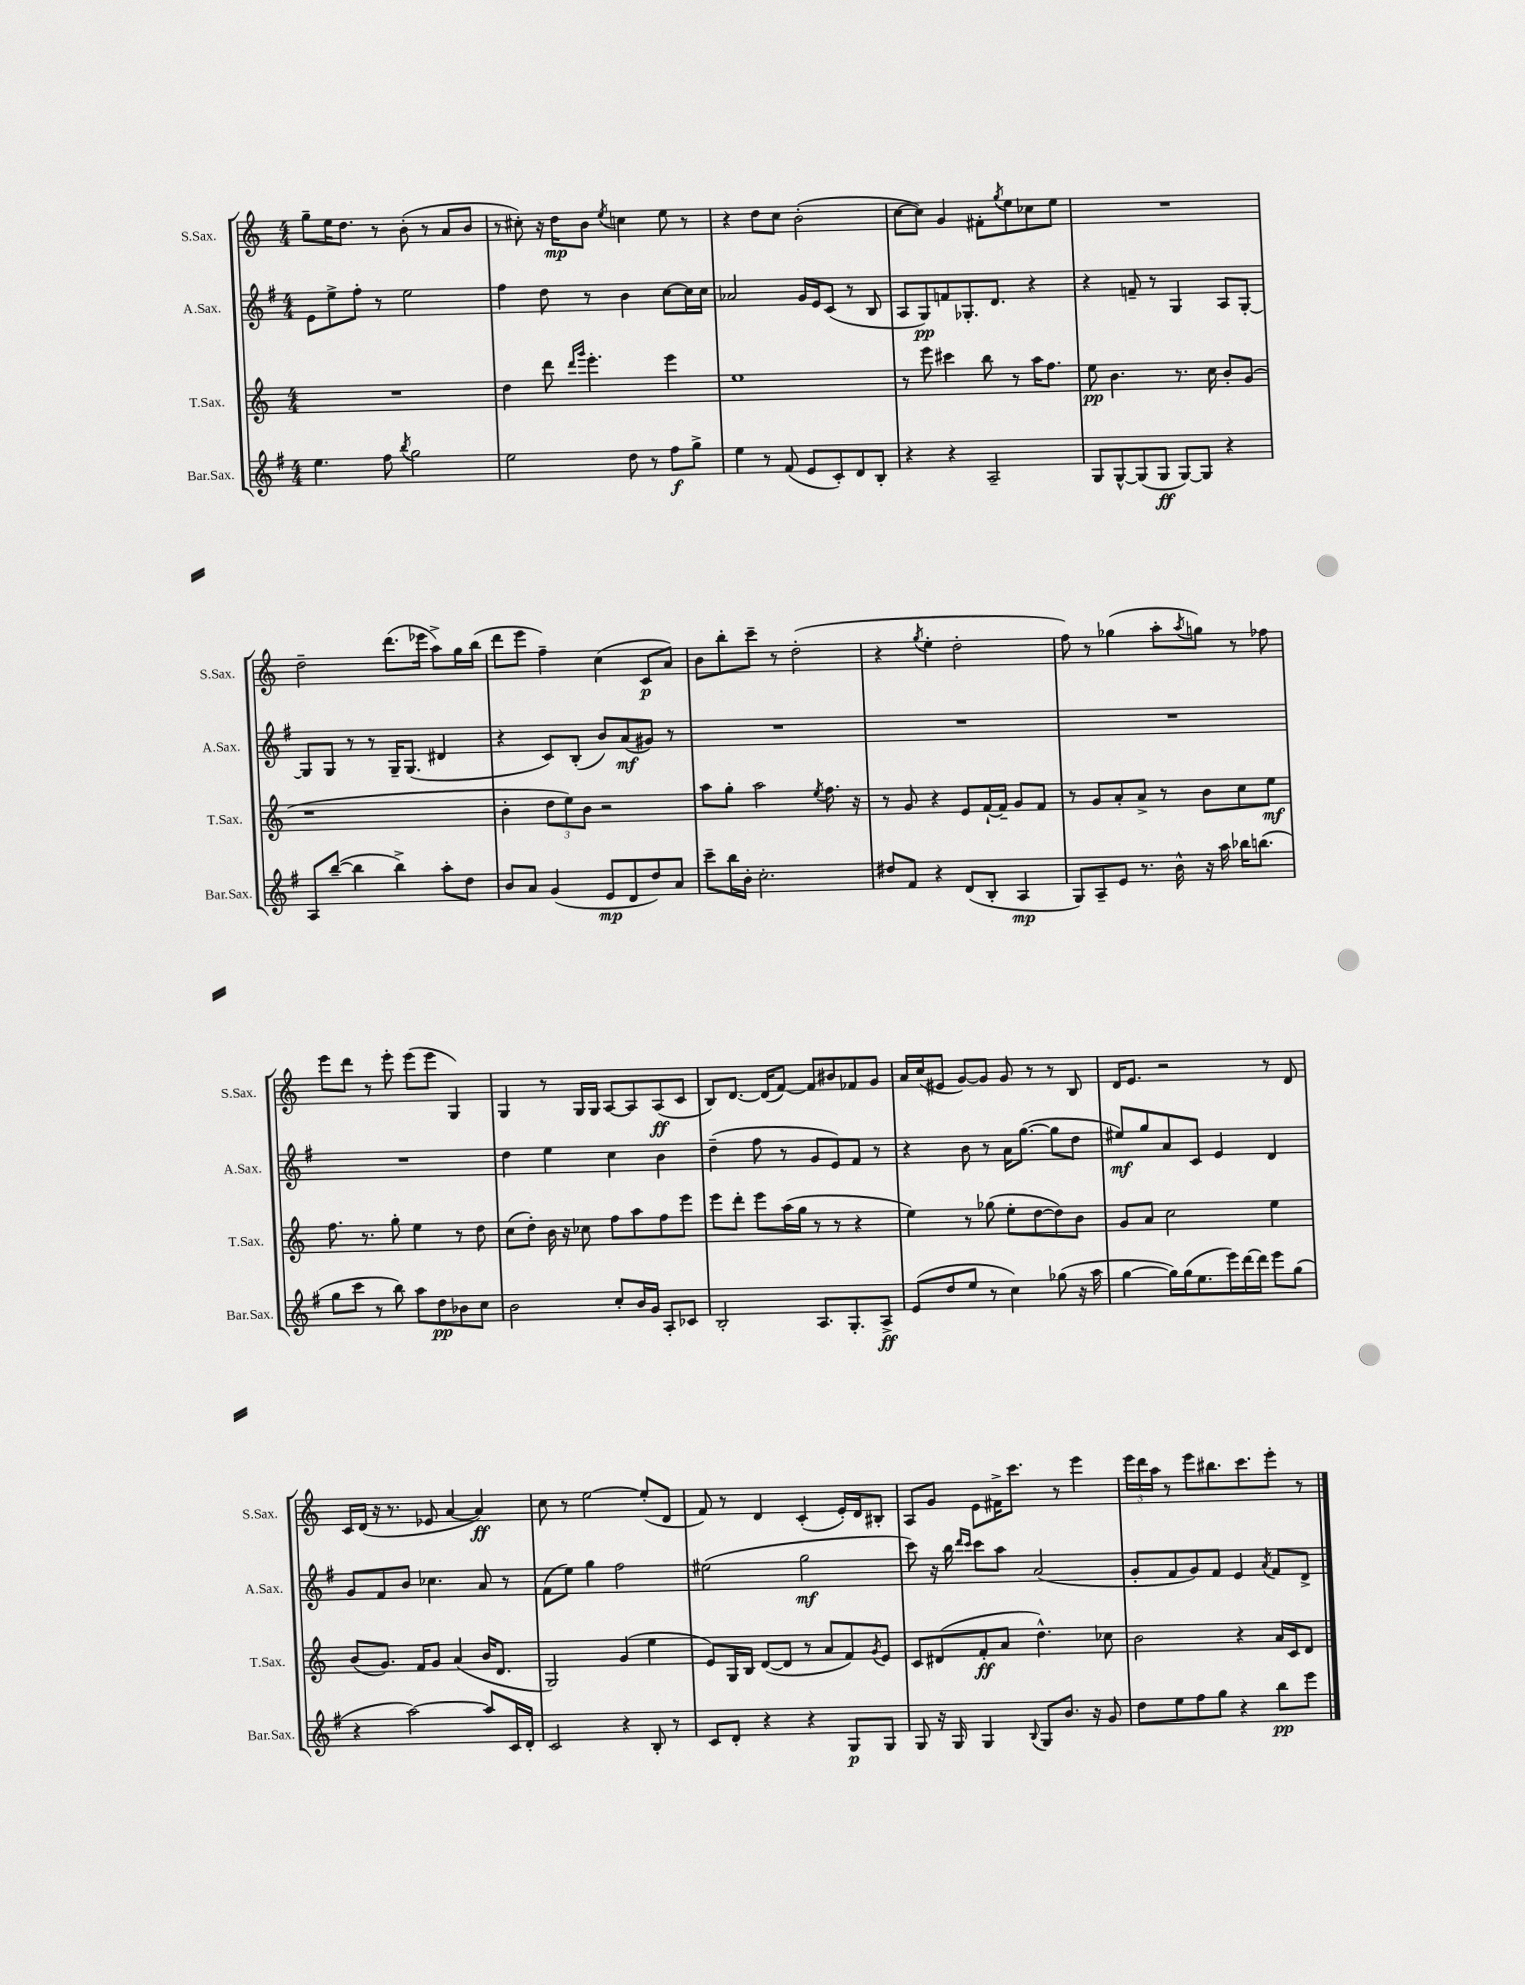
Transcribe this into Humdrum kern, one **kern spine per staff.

**kern	**kern	**kern	**kern
*staff4	*staff3	*staff2	*staff1
*clefG2	*clefG2	*clefG2	*clefG2
*k[f#]	*k[]	*k[f#]	*k[]
*M4/4	*M4/4	*M4/4	*M4/4
4.ee	1r	8e	8gg~
.	.	8ee^	16ee
.	.	.	8.dd
.	.	8ff#'	.
8ff#	.	8r	8r
8qbb	.	.	.
2gg	.	2ee	(8b'
.	.	.	8r
.	.	.	8a
.	.	.	8b
=	=	=	=
2ee	4dd	4ff#	8r
.	.	.	8cc#')
.	8ddd	8dd	16r
.	.	.	16dd
.	16qqddd	.	.
.	16qqggg	.	.
.	4.eee'	8r	8b
.	.	.	8qee
8dd	.	4b	4cc
8r	.	.	.
8ff#	4eee	[8cc	8ee
8gg^	.	16cc]	8r
.	.	16cc	.
=	=	=	=
4ee	1ee	2a-	4r
8r	.	.	8dd
(8f#	.	.	8cc
8e	.	16g	(2b'
.	.	16e	.
8c')	.	(8c	.
8d	.	8r	.
8B'	.	8B	.
=	=	=	=
4r	8r	8A	[8cc
.	8eee	8G)	8cc])
4r	4ccc#	8f	4g
.	.	8.G-'	.
2A~	8bb	.	8f#'
.	.	8.d	.
.	.	.	8qgg
.	8r	.	8ee
.	16aa	4r	8cc-
.	8.ff	.	.
.	.	.	8ee
=	=	=	=
8G	8ee	4r	1r
[8G^^	4.b	.	.
(8G]	.	8f~	.
8G	.	8r	.
[8G)	8.r	4G	.
8G]	.	.	.
.	16cc	.	.
4r	8b'	8A	.
.	(8g	[8G'	.
=	=	=	=
8A	1r	8G]	2dd~
([8bb~	.	8G	.
4bb]	.	8r	.
.	.	8r	.
4bb^)	.	16G~	(8.ddd
.	.	(8.G	.
.	.	.	16eee-
8aa'	.	4d#	8aa^)
8dd	.	.	16gg
.	.	.	(16bb
=	=	=	=
8b	4b'	4r	8ddd
8a	.	.	8eee
(4g	12dd	8c)	4ff~)
.	12ee)	.	.
.	.	(8B'	.
.	12b	.	.
8e	2r	8b)	(4cc
8d	.	(8a	.
8dd)	.	8g#)	8c
8a	.	8r	8a)
=	=	=	=
8ccc~	8aa	1r	8b
16bb	8gg'	.	8bb'
16b'	.	.	.
2.cc'	2aa	.	8ccc~
.	.	.	8r
.	.	.	(2dd'
.	8qee	.	.
.	8.ff	.	.
.	16r	.	.
=	=	=	=
8dd#	8r	1r	4r
8f#	8g	.	.
.	.	.	8qgg
4r	4r	.	4ee'
(8d	8e	.	2dd'
8B'	[16f`	.	.
.	16f~]	.	.
4A	8g	.	.
.	8f	.	.
=	=	=	=
8G)	8r	1r	8ff)
8A~	8g	.	8r
8e	8a'	.	(4gg-
8.r	8a^	.	.
.	8r	.	8aa'
16b^^	.	.	.
.	.	.	8qaa
16r	8b	.	8gg)
16aa	.	.	.
16bb-	8cc	.	8r
(8.bb	.	.	.
.	8ee	.	8ff-
=	=	=	=
8gg	8.ff	1r	8eee
8ccc	.	.	8ddd
.	8.r	.	.
8r	.	.	8r
8bb)	8gg'	.	8eee'
8aa	4ee	.	(8eee
8dd	.	.	8eee
8b-	8r	.	4G)
8cc	8dd	.	.
=	=	=	=
2b	(8cc	4dd	4G
.	8dd')	.	.
.	16b	4ee	8r
.	16r	.	.
.	8cc-	.	16G
.	.	.	16G
8cc'	8ff	4cc	[8A
16b	8aa	.	8A]
16g	.	.	.
8A'	8ff	4b	(8A
8c-	8eee	.	8c
=	=	=	=
2B'	8eee	(4dd~	8B)
.	8ddd'	.	[8.d
.	8eee	8ff#	.
.	.	.	(16d]
.	(16aa	8r	[8f)
.	16gg	.	.
8.A	8r	8g	8f]
.	8r	8e)	8b#
8.G'	.	.	.
.	4r	8f#	8f-
8A^	.	8r	8g
=	=	=	=
(8e	4ee)	4r	16a
.	.	.	(16cc
8dd	.	.	8e#
8ee	8r	8b	[8g)
8r	(8gg-	8r	8g]
4cc)	8ee'	16a	8g
.	.	([8.gg	.
.	[8dd	.	8r
(8gg-	8dd])	8gg]	8r
16r	8b	8dd	8B
16aa	.	.	.
=	=	=	=
[4gg	8g	8ee#)	16d
.	.	.	8.e
.	8a	8gg	.
16gg])	2cc	8a	2r
(16gg	.	.	.
8.ee	.	8c	.
.	.	4e	.
16eee)	.	.	.
[16ddd	.	.	.
16ddd]	.	.	.
8eee	4ee	4d	8r
(8gg	.	.	8d
=	=	=	=
4r	(8b	8g	16c
.	.	.	(16d
.	8.g)	8f#	16r
.	.	.	8.r
[2aa)	.	8b	.
.	16f	.	.
.	8g	4.cc-	8e-
.	(4a	.	[4a
8aa]	16b	8a	4a])
.	8.d	.	.
16c	.	8r	.
16d'	.	.	.
=	=	=	=
2c	2G)	(8f#	8cc
.	.	8ee)	8r
.	.	4gg	[2ee
4r	(4g	2ff#	.
8B'	4ee	.	(8ee']
8r	.	.	8d
=	=	=	=
8c	8e)	(2ee#	8f)
8d'	16G	.	8r
.	16B	.	.
4r	([8d	.	4d
.	8d]	.	.
4r	8r	2gg	(4c'
.	8a	.	.
8G	8f)	.	16e')
.	.	.	16d
.	8qg	.	.
8G	8e	.	8B#'
=	=	=	=
8G	8c	8ccc)	8A
16r	(8d#	16r	8g
16G	.	16bb	.
.	.	16qqddd	.
.	.	16qqccc	.
4G	8f'	8ccc	8e
.	8a	8aa	16f#^
.	.	.	8.ccc
8qqB	.	.	.
8G	4.dd^^)	(2a	.
8.b	.	.	8r
.	.	.	4eee
16r	.	.	.
8g	8cc-	.	.
=	=	=	=
8dd	2b	8g'	24eee
.	.	.	24ddd
.	.	.	24aa
8ee	.	8f#	8r
8ff#	.	8g)	8eee
8gg	.	8f#	8.bb#
4r	4r	4e	.
.	.	.	8.ccc
.	.	8qa	.
8bb	16a	8f#	8eee'
.	16c	.	.
8eee	8d	8d^	8r
==	==	==	==
*-	*-	*-	*-
